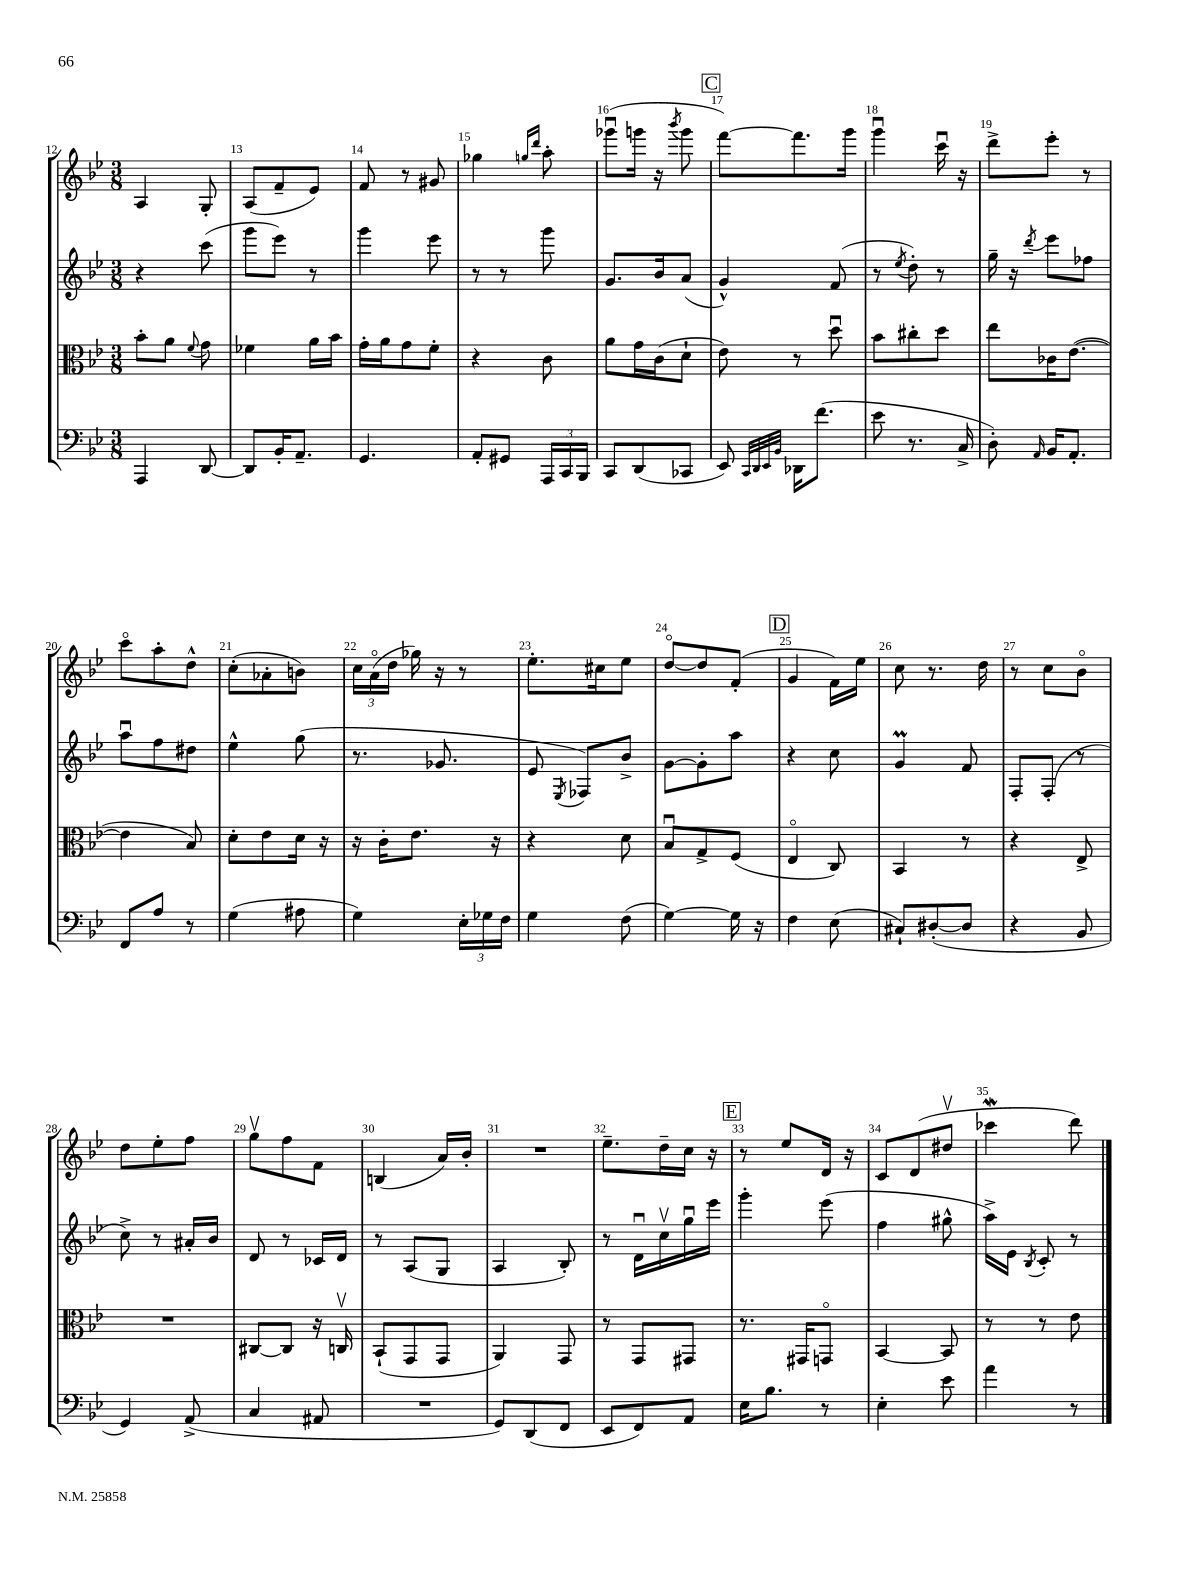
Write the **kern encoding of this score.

**kern	**kern	**kern	**kern
*part4	*part3	*part2	*part1
*staff4	*staff3	*staff2	*staff1
*clefF4	*clefC3	*clefG2	*clefG2
*k[b-e-]	*k[b-e-]	*k[b-e-]	*k[b-e-]
*M3/8	*M3/8	*M3/8	*M3/8
=12	=12	=12	=12
4AAA/	8b-'\L	4r	4A/
.	8a\J	.	.
.	8qqf/	.	.
[8DD/	8g\	(8ccc\	8G'/
=13	=13	=13	=13
8DD/L]	4f-X\	8ggg\L	(8A/L
16BB-'/K	.	8eee-\J)	8f~/
8.AA~/J	.	.	.
.	16a\LL	8r	8e-/J)
.	16b-\JJ	.	.
=14	=14	=14	=14
4.GG/	16g'\LL	4ggg\	8f/
.	16a\J	.	.
.	8g\	.	8r
.	8f'\J	8eee-\	8g#X/
=15	=15	=15	=15
8AA'/L	4r	8r	4gg-X\
8GG#X/J	.	8r	.
.	.	.	16qqggn/LL
.	.	.	16qqddd/JJ
24AAA/LL	8c\	8ggg\	8aa'\
24CC/	.	.	.
24BBB-/JJ	.	.	.
=16	=16	=16	=16
8CC/L	8a\L	8.g/L	(8ggg-Xu\L
(8DD/	16g\L	.	16gggn\Jk
.	(16c\J	16b-/k	16r
.	.	.	8qbbb-/
8CC-X/J	8d`\J	(8a/J	8ggg\
!!LO:REH:place=s1:t=C
=17	=17	=17	=17
8EE-/)	8e-\)	4g^^/)	[8fff\L)
32qqCC/LLL	.	.	.
32qqDD/	.	.	.
32qqEE-/	.	.	.
32qqBB-/JJJ	.	.	.
16DD-X\KL	8r	.	8.fff\]
(8.f\J	.	.	.
.	8ddu\	(8f/	.
.	.	.	16ggg\Jk
=18	=18	=18	=18
8e-\	8b-\L	8r	4gggu\
.	.	8qee-/	.
8.r	8cc#X'\	8dd'\)	.
.	8dd\J	8r	16cccu\
16C^/	.	.	16r
=19	=19	=19	=19
8D'\)	8ee-\L	16gg~\	8ddd^\L
.	.	16r	.
16qqAA/	.	8qddd/	.
16BB-/KL	16c-X\K	8eee-\L	8eee-'\J
8.AA'/J	([8.e-\J	.	.
.	.	8ff-X\J	8r
!!LO:LB:g=z
=20	=20	=20	=20
8FF/L	4e-\]	8aau\L	8ccc\L
8A/J	.	8ff\	8aa'\
8r	8B-/)	8dd#X\J	8dd^^\J
=21	=21	=21	=21
(4G\	8d'\L	4ee-^^\	(8cc'\L
.	8e-\	.	8a-X'\
8A#X\	16d\Jk	(8gg\	8bn\J)
.	16r	.	.
=22	=22	=22	=22
4G\)	16r	8.r	24cc\LL
.	.	.	(24a\
.	16c'\KL	.	.
.	.	.	24dd\JJ
.	8.e-\J	.	16gg-X\)
.	.	8.g-X/	16r
24E-'\LL	.	.	8r
24G-X\	.	.	.
.	16r	.	.
24F\JJ	.	.	.
=23	=23	=23	=23
4G\	4r	8e-/	8.ee-'\L
.	.	8qE-/	.
.	.	8F-X/L)	.
.	.	.	16cc#X\k
(8F\	8d\	8b-^/J	8ee-\J
=24	=24	=24	=24
[4G\)	8B-u/L	[8g\L	[8dd/L
.	8G^/	8g'\]	8dd/]
16G\]	(8F/J	8aa\J	(8f'/J
16r	.	.	.
!!LO:REH:place=s1:t=D
=25	=25	=25	=25
4F\	4E-/	4r	4g/
(8E-\	8C/)	8cc\	16f\LL)
.	.	.	16ee-\JJ
=26	=26	=26	=26
8C#X`/L)	4BB-/	4gM/	8cc\
([8D#X'/	.	.	8.r
8D#/J]	8r	8f/	.
.	.	.	16dd\
=27	=27	=27	=27
4r	4r	8F'/L	8r
.	.	(8F'/J	8cc\L
8BB-/	8E-^/	8r	8b-\J
!!LO:LB:g=z
=28	=28	=28	=28
4GG/)	4.r	8cc^\)	8dd\L
.	.	8r	8ee-'\
(8AA^/	.	16a#X'/LL	8ff\J
.	.	16b-/JJ	.
=29	=29	=29	=29
4C/	[8C#X/L	8d/	8ggv\L
.	8C#/J]	8r	8ff\
8AA#X/	16r	16c-X/LL	8f\J
.	16Cnv/	16d/JJ	.
=30	=30	=30	=30
4.r	(8BB-`/L	8r	(4Bn/
.	8GG/	(8A/L	.
.	8GG/J	8G/J	16a/LL)
.	.	.	16b-'/JJ
=31	=31	=31	=31
8GG/L)	4AA/)	4A/	4.r
(8DD/	.	.	.
8FF/J	8GG/	8B-'/)	.
=32	=32	=32	=32
8EE-/L	8r	8r	8.ee-~\L
8FF/)	8GG/L	16du\LL	.
.	.	16ccv\	16dd~\L
8AA/J	8GG#X/J	16ggu\	16cc\JJ
.	.	16eee-\JJ	16r
!!LO:REH:place=s1:t=E
=33	=33	=33	=33
16E-\KL	8.r	4ggg'\	8r
8.B-\J	.	.	.
.	.	.	8ee-/L
.	16GG#X/KL	.	.
8r	8GGn/J	(8eee-\	16d/Jk
.	.	.	16r
=34	=34	=34	=34
4E-'\	[4BB-/	4ff\	8c/L
.	.	.	(8d/
8e-\	8BB-/]	8gg#X^^\	8dd#Xv/J
=35	=35	=35	=35
4a\	8r	16aa^\LL)	4ccc-Xw\
.	.	16e-\JJ	.
.	.	8qB-/	.
.	8r	8c'/	.
8r	8e-\	8r	8ddd\)
==	==	==	==
*-	*-	*-	*-
